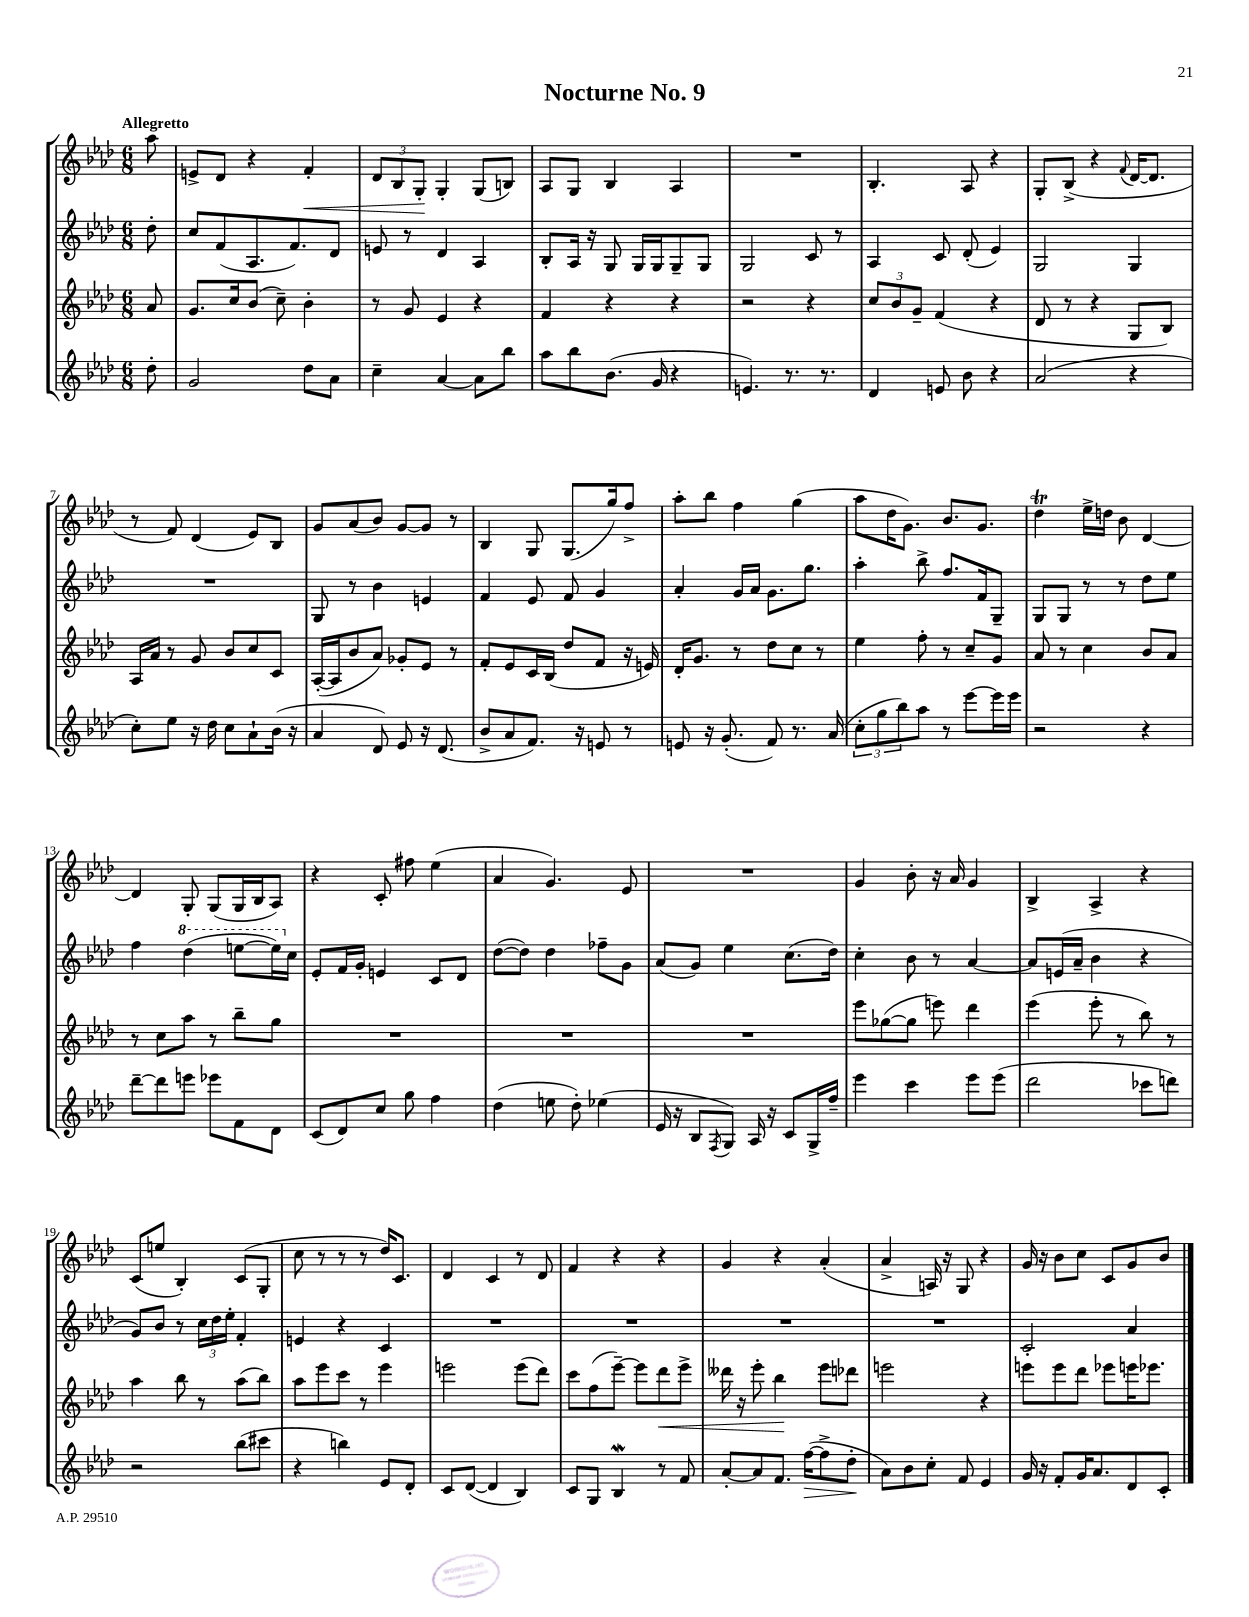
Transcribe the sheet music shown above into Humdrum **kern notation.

**kern	**dynam	**kern	**dynam	**kern	**kern	**dynam
*part4	*part4	*part3	*part3	*part2	*part1	*part1
*staff4	*staff4	*staff3	*staff3	*staff2	*staff1	*staff1
*clefG2	*	*clefG2	*	*clefG2	*clefG2	*
*k[b-e-a-d-]	*	*k[b-e-a-d-]	*	*k[b-e-a-d-]	*k[b-e-a-d-]	*
*M6/8	*	*M6/8	*	*M6/8	*M6/8	*
=	=	=	=	=	=	=
!	!	!	!	!	!LO:TX:a:B:t=Allegretto	!
8dd-'\	.	8a-/	.	8dd-'\	8aa-\	.
=1	=1	=1	=1	=1	=1	=1
2g/	.	8.g/L	.	8cc/L	8en^/L	.
.	.	.	.	(8f/	8d-/J	.
.	.	16cc/k	.	.	.	.
.	.	(8b-/J	.	8.A-/	4r	.
.	.	8cc~\)	.	.	.	.
.	.	.	.	8.f/)	.	.
!	!	!	!	!	!	!LO:HP:b
8dd-\L	.	4b-'\	.	.	4f'/	<
8a-\J	.	.	.	8d-/J	.	.
=2	=2	=2	=2	=2	=2	=2
4cc~\	.	8r	.	8en/	12d-/L	.
.	.	.	.	.	12B-/	.
.	.	8g/	.	8r	.	.
.	.	.	.	.	12G'/J	.
[4a-/	.	4e-/	.	4d-/	4G'/	[
8a-\L]	.	4r	.	4A-/	(8G/L	.
8bb-\J	.	.	.	.	8Bn/J)	.
=3	=3	=3	=3	=3	=3	=3
8aa-\L	.	4f/	.	8B-'/L	8A-/L	.
8bb-\	.	.	.	16A-/Jk	8G/J	.
.	.	.	.	16r	.	.
(8.b-\J	.	4r	.	8G/	4B-/	.
.	.	.	.	16G/LL	.	.
16g/	.	.	.	16G/J	.	.
4r	.	4r	.	8G~/	4A-/	.
.	.	.	.	8G/J	.	.
=4	=4	=4	=4	=4	=4	=4
4.en/)	.	2r	.	2G/	2.r	.
8.r	.	.	.	.	.	.
.	.	4r	.	8c/	.	.
8.r	.	.	.	.	.	.
.	.	.	.	8r	.	.
=5	=5	=5	=5	=5	=5	=5
4d-/	.	12cc/L	.	4A-/	4.B-'/	.
.	.	12b-/	.	.	.	.
.	.	12g~/J	.	.	.	.
8en/	.	(4f/	.	8c/	.	.
8b-\	.	.	.	(8d-'/	8A-/	.
4r	.	4r	.	4e-/)	4r	.
=6	=6	=6	=6	=6	=6	=6
(2a-/	.	8d-/	.	2G/	8G'/L	.
.	.	8r	.	.	(8B-^/J	.
.	.	4r	.	.	4r	.
.	.	.	.	.	8qqf/	.
4r	.	8G/L	.	4G/	[16d-/KL	.
.	.	.	.	.	8.d-/J]	.
.	.	8B-/J)	.	.	.	.
!!LO:LB:g=z
=7	=7	=7	=7	=7	=7	=7
8cc'\L)	.	16A-/LL	.	2.r	8r	.
.	.	16a-/JJ	.	.	.	.
8ee-\J	.	8r	.	.	8f/)	.
16r	.	8g/	.	.	(4d-/	.
16dd-\	.	.	.	.	.	.
8cc\L	.	8b-/L	.	.	.	.
8a-`\	.	8cc/	.	.	8e-/L)	.
(16b-\Jk	.	8c/J	.	.	8B-/J	.
16r	.	.	.	.	.	.
=8	=8	=8	=8	=8	=8	=8
4a-/	.	([16A-'/LL	.	8G/	8g/L	.
.	.	16A-/J]	.	.	.	.
.	.	8b-/	.	8r	(8a-/	.
8d-/)	.	8a-/J)	.	4b-\	8b-/J)	.
8e-/	.	8g-X'/L	.	.	[8g/L	.
16r	.	8e-/J	.	4en/	8g/J]	.
(8.d-/	.	.	.	.	.	.
.	.	8r	.	.	8r	.
=9	=9	=9	=9	=9	=9	=9
8b-^/L	.	8f'/L	.	4f/	4B-/	.
8a-/	.	8e-/	.	.	.	.
8.f/J)	.	16c/L	.	8e-/	8G/	.
.	.	(16B-/JJ	.	.	.	.
.	.	8dd-/L	.	8f/	(8.G/L	.
16r	.	.	.	.	.	.
8en/	.	8f/J	.	4g/	.	.
.	.	.	.	.	16gg/k)	.
8r	.	16r	.	.	8ff^/J	.
.	.	16en/)	.	.	.	.
=10	=10	=10	=10	=10	=10	=10
8en/	.	16d-'/KL	.	4a-'/	8aa-'\L	.
.	.	8.g/J	.	.	.	.
16r	.	.	.	.	8bb-\J	.
(8.g'/	.	.	.	.	.	.
.	.	8r	.	16g/LL	4ff\	.
.	.	.	.	16a-/JJ	.	.
8f/)	.	8dd-\L	.	8.g\L	.	.
8.r	.	8cc\J	.	.	(4gg\	.
.	.	.	.	8.gg\J	.	.
.	.	8r	.	.	.	.
(16a-/	.	.	.	.	.	.
=11	=11	=11	=11	=11	=11	=11
12cc'\L	.	4ee-\	.	4aa-'\	8aa-\L	.
12gg\	.	.	.	.	.	.
.	.	.	.	.	16dd-\K	.
12bb-\)	.	.	.	.	.	.
.	.	.	.	.	8.g\J)	.
8aa-\J	.	8ff'\	.	8bb-^\	.	.
8r	.	8r	.	8.ff/L	8.b-/L	.
[8eee-\L	.	8cc~/L	.	.	.	.
.	.	.	.	16f/k	8.g/J	.
16eee-\L]	.	8g/J	.	8G~/J	.	.
16eee-\JJ	.	.	.	.	.	.
=12	=12	=12	=12	=12	=12	=12
2r	.	8a-/	.	8G/L	4dd-T\	.
.	.	8r	.	8G/J	.	.
.	.	4cc\	.	8r	16ee-^\LL	.
.	.	.	.	.	16ddn\JJ	.
.	.	.	.	8r	8b-\	.
4r	.	8b-/L	.	8dd-\L	[4d-/	.
.	.	8a-/J	.	8ee-\J	.	.
!!LO:LB:g=z
=13	=13	=13	=13	=13	=13	=13
[8ddd-~\L	.	8r	.	4ff\	4d-/]	.
8ddd-\]	.	8cc\L	.	.	.	.
*	*	*	*	*8va	*	*
8eeen\J	.	8aa-\J	.	(4ddd-\	8G'/	.
8eee-X\L	.	8r	.	.	(8G/L	.
8f\	.	8bb-~\L	.	[8eeen\L	16G/L	.
.	.	.	.	.	16B-/J	.
8d-\J	.	8gg\J	.	16eee\L])	8A-/J)	.
*	*	*	*	*X8va	*	*
.	.	.	.	16cc\JJ	.	.
=14	=14	=14	=14	=14	=14	=14
(8c/L	.	2.r	.	8e-'/L	4r	.
8d-/)	.	.	.	16f/L	.	.
.	.	.	.	16g'/JJ	.	.
8cc/J	.	.	.	4en/	8c'/	.
8gg\	.	.	.	.	8ff#X\	.
4ff\	.	.	.	8c/L	(4ee-\	.
.	.	.	.	8d-/J	.	.
=15	=15	=15	=15	=15	=15	=15
(4dd-\	.	2.r	.	([8dd-\L	4a-/	.
.	.	.	.	8dd-\J])	.	.
8een\	.	.	.	4dd-\	4.g/)	.
8dd-'\)	.	.	.	.	.	.
(4ee-X\	.	.	.	8ff-X~\L	.	.
.	.	.	.	8g\J	8e-/	.
=16	=16	=16	=16	=16	=16	=16
16e-/	.	2.r	.	(8a-/L	2.r	.
16r	.	.	.	.	.	.
8B-/L	.	.	.	8g/J)	.	.
8qF/	.	.	.	.	.	.
8G/J)	.	.	.	4ee-\	.	.
16A-/	.	.	.	.	.	.
16r	.	.	.	.	.	.
8c/L	.	.	.	(8.cc\L	.	.
16G^/L	.	.	.	.	.	.
16ff~/JJ	.	.	.	16dd-\Jk)	.	.
=17	=17	=17	=17	=17	=17	=17
4eee-\	.	8eee-\L	.	4cc'\	4g/	.
.	.	([8gg-X\	.	.	.	.
4ccc\	.	8gg-\J]	.	8b-\	8b-'\	.
.	.	8eeen\)	.	8r	16r	.
.	.	.	.	.	16a-/	.
8eee-\L	.	4ddd-\	.	[4a-/	4g/	.
(8eee-\J	.	.	.	.	.	.
=18	=18	=18	=18	=18	=18	=18
2ddd-\	.	(4eee-\	.	8a-/L]	4B-^/	.
.	.	.	.	(16en/L	.	.
.	.	.	.	16a-~/JJ	.	.
.	.	8eee-'\	.	4b-\	4A-^/	.
.	.	8r	.	.	.	.
8ccc-X\L	.	8bb-\)	.	4r	4r	.
8dddn\J)	.	8r	.	.	.	.
!!LO:LB:g=z
=19	=19	=19	=19	=19	=19	=19
2r	.	4aa-\	.	8g/L)	(8c/L	.
.	.	.	.	8b-/J	8een/J	.
.	.	8bb-\	.	8r	4B-'/)	.
.	.	8r	.	24cc\LL	.	.
.	.	.	.	24dd-\	.	.
.	.	.	.	24ee-'\JJ	.	.
(8bb-\L	.	(8aa-\L	.	4f'/	(8c/L	.
8ccc#X\J	.	8bb-\J)	.	.	8G'/J	.
=20	=20	=20	=20	=20	=20	=20
4r	.	8aa-\L	.	4en/	8cc\	.
.	.	8eee-\	.	.	8r	.
4bbn\)	.	8ccc\J	.	4r	8r	.
.	.	8r	.	.	8r	.
8e-/L	.	4eee-\	.	4c/	16dd-/KL)	.
.	.	.	.	.	8.c/J	.
8d-'/J	.	.	.	.	.	.
=21	=21	=21	=21	=21	=21	=21
8c/L	.	2eeen\	.	2.r	4d-/	.
([8d-/J	.	.	.	.	.	.
4d-/]	.	.	.	.	4c/	.
4B-/)	.	(8eee\L	.	.	8r	.
.	.	8ddd-\J)	.	.	8d-/	.
=22	=22	=22	=22	=22	=22	=22
8c/L	.	8ccc\L	.	2.r	4f/	.
8G/J	.	(8ff\	.	.	.	.
4B-W/	.	[8eee-~\J)	.	.	4r	.
.	.	8eee-\L]	.	.	.	.
!	!	!	!LO:HP:b	!	!	!
8r	.	8ddd-\	<	.	4r	.
8f/	.	8eee-^\J	.	.	.	.
=23	=23	=23	=23	=23	=23	=23
[8a-'/L	.	16ddd--X\	.	2.r	4g/	.
.	.	16r	.	.	.	.
8a-/]	.	8eee-'\	.	.	.	.
8.f/J	.	4bb-\	.	.	4r	.
!	!LO:HP:b	!	!	!	!	!
([16ff\KL	>	.	.	.	.	.
8ff^\]	.	8eee-\L	[	.	(4a-'/	.
8dd-'\J	.	8ddd-X\J	.	.	.	.
.	]	.	.	.	.	.
=24	=24	=24	=24	=24	=24	=24
8a-\L)	.	2eeen\	.	2.r	4a-^/	.
8b-\	.	.	.	.	.	.
8cc'\J	.	.	.	.	16An/)	.
.	.	.	.	.	16r	.
8f/	.	.	.	.	8G/	.
4e-/	.	4r	.	.	4r	.
=25	=25	=25	=25	=25	=25	=25
16g/	.	8eeen\L	.	2c'/	16g/	.
16r	.	.	.	.	16r	.
8f'/L	.	8eee\	.	.	8b-\L	.
16g/K	.	8ddd-\J	.	.	8cc\J	.
8.a-/	.	.	.	.	.	.
.	.	8eee-X\L	.	.	8c/L	.
8d-/	.	16eeen\K	.	4a-/	8g/	.
.	.	8.eee-X\J	.	.	.	.
8c'/J	.	.	.	.	8b-/J	.
==	==	==	==	==	==	==
*-	*-	*-	*-	*-	*-	*-
